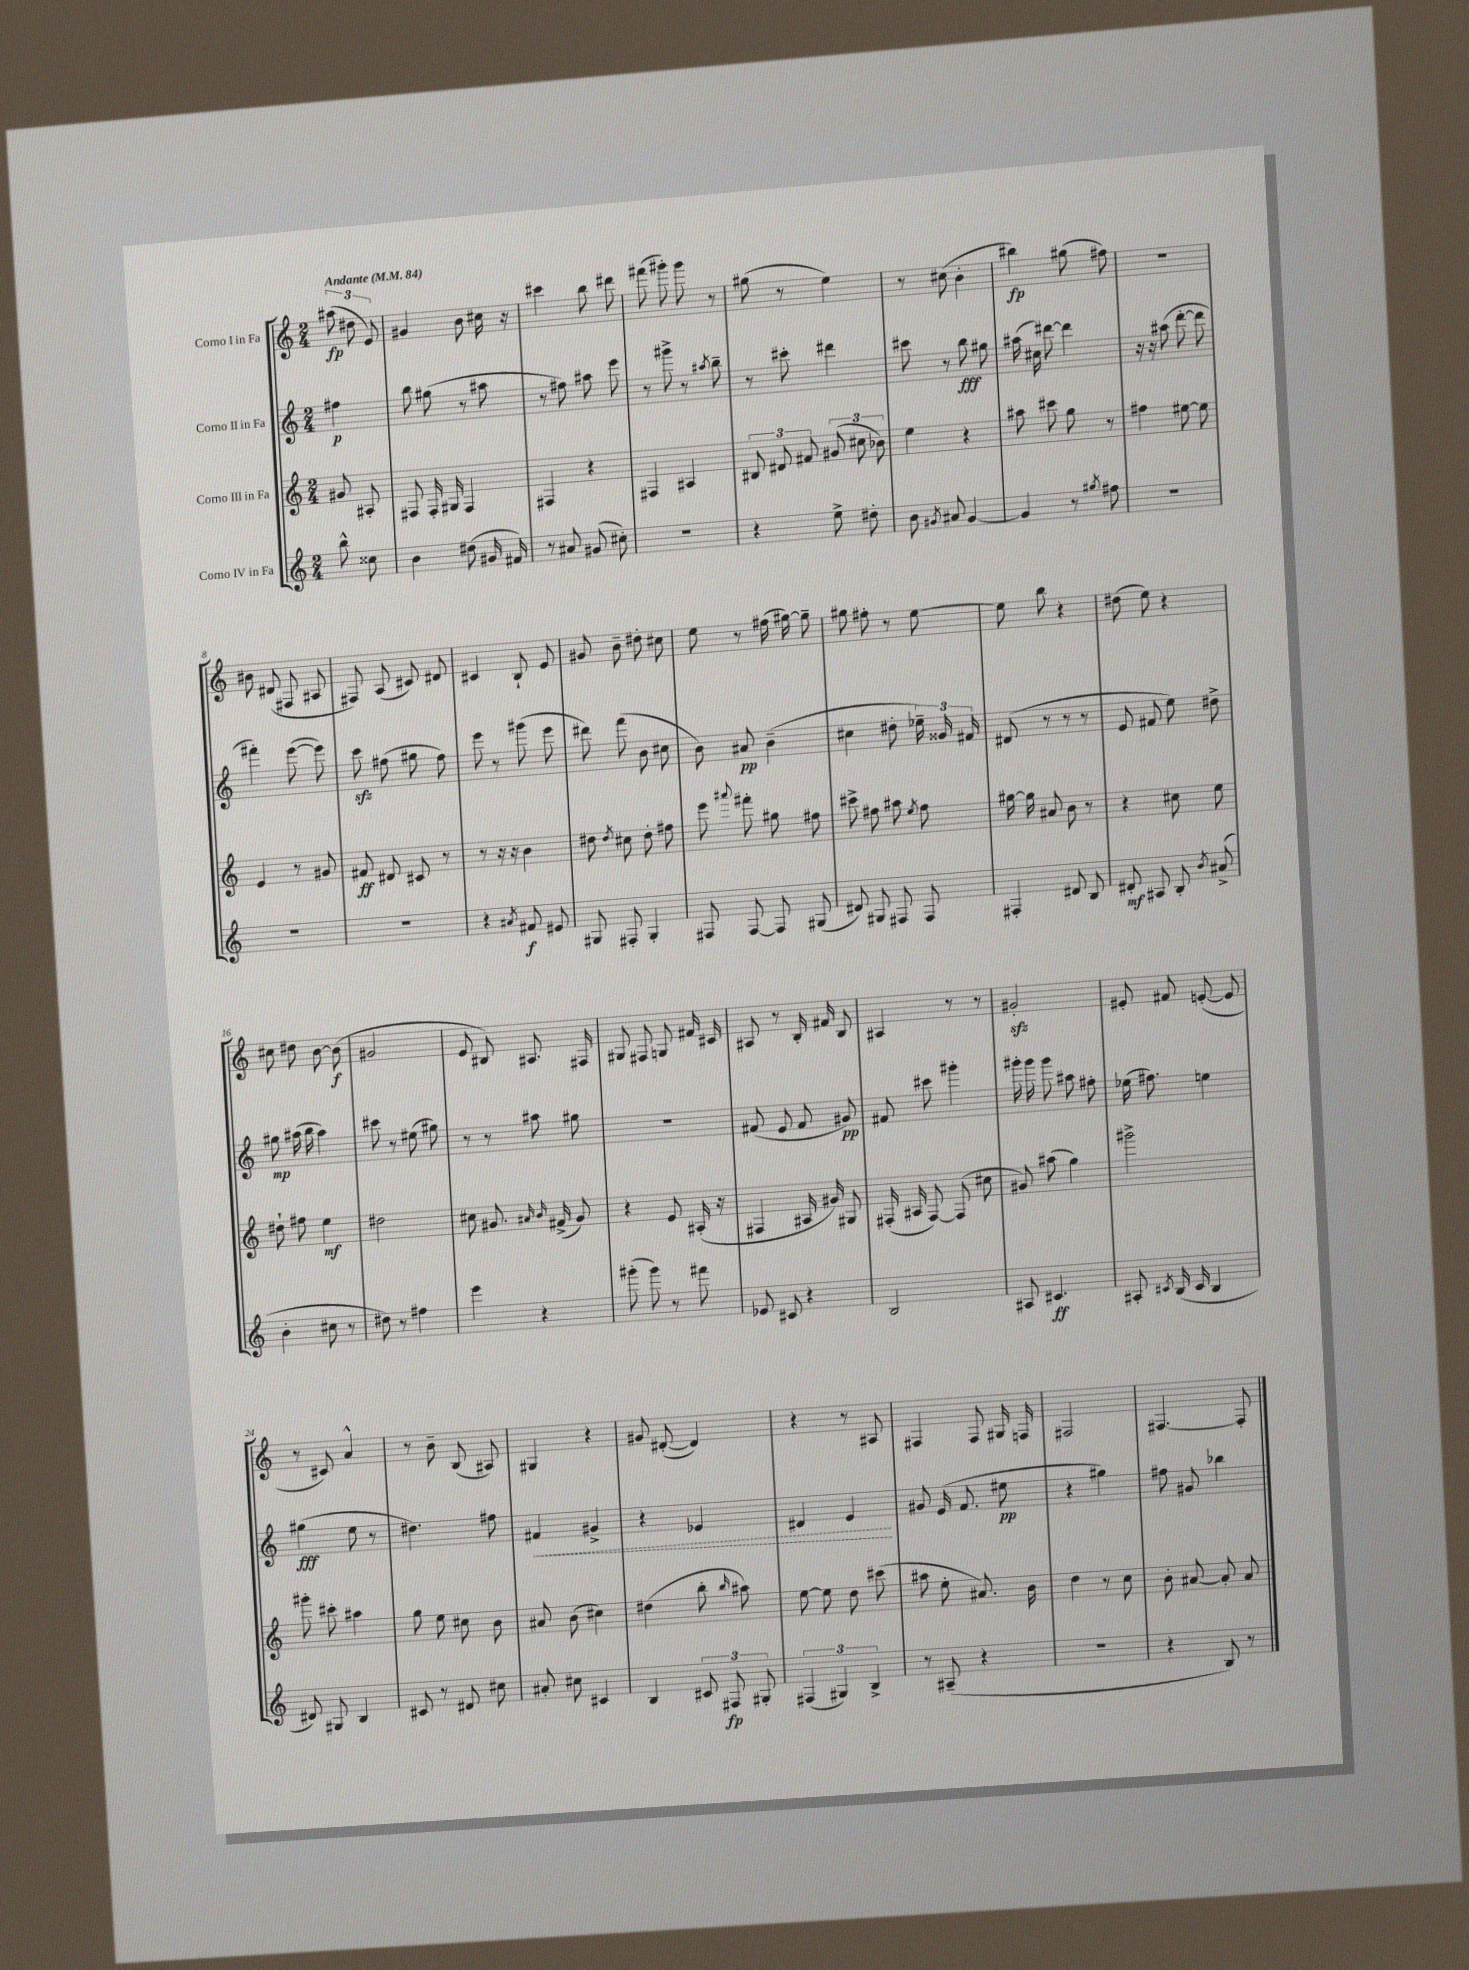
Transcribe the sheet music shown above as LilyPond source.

<<
\new StaffGroup <<
\new Staff = "s0" \with { instrumentName = "Corno I in Fa" } {
    \clef treble \key c \major \numericTimeSignature \time 2/4 \partial 4 \tempo "Andante" 4 = 84
    \autoBeamOff \tuplet 3/2 { ais''8\fp( dis''8 e'8) } |
    gis'4 b'8 cis''16 r16 |
    cis'''4 b''8 dis'''8 |
    fis'''8( gis'''8-.) gis'''8 r8 |
    gis''8( r8 e''4) |
    r8 cis''8( b'4-. |
    bis''4\fp) gis''8( fis''8) |
    r2 |
    bis'8 dis'8( fis8 ais8 |
    fis8) a8( cis'8) dis'8 |
    cis'4 b8-! e'8 |
    gis'8 b'8-- dis''8-. cis''8 |
    e''8 r8 fis''16( gis''16~) gis''8-- |
    gis''8 fis''8-. r8 e''8~ |
    e''8 b''8 r4 |
    dis''8( e''8) r4 |
    cis''8 dis''8 b'8~ b'8\f( |
    gis'2 |
    e'8 bis8) ais8. fis16 |
    gis8 fis8 g8 fis'16 cis'16 |
    ais8 r8 b16-. fis'16 b8 |
    ais4 r8 r8 |
    gis'2-.\sfz |
    eis'8-. fis'8 e'8~-.( e'8 |
    r8 cis'8) a'4-^ |
    r8 b'8-- b8( ais8) |
    gis4 r4 |
    gis'8 dis'8~-.( dis'4) |
    r4 r8 ais8 |
    fis4 fis8 gis16 f16 |
    fis2 |
    fis4.~ fis8-. \bar "|." |
}
\new Staff = "s1" \with { instrumentName = "Corno II in Fa" } {
    \clef treble \key c \major \numericTimeSignature \time 2/4 \partial 4
    \autoBeamOff fis''4\p |
    b''8 gis''8( r8 ais''8 |
    r8 fis''8) ais''8 e'''8 |
    r8 gis'''8-> r8 \acciaccatura { ais''8 } b''8-- |
    r8 cis'''8-. dis'''4 |
    cis'''8 r8 b''8\fff gis''8 |
    ais''16( cis''16) dis'''8~ dis'''4 |
    r16 r16 ais''8( d'''8~-. d'''8 |
    fis'''4-.) e'''8~( e'''8) |
    c'''8\sfz fis''8( gis''8 fis''8) |
    e'''8 r8 gis'''8( e'''8 |
    dis'''8) f'''8( b'8 cis''8 |
    b'8) ais'8\pp b'4--( |
    cis''4 dis''8-. \tuplet 3/2 { ees''16--) gisis'16 fis'16 } |
    dis'8( r8 r8 r8 |
    e'8 fis'8 e''8) dis''8-> |
    gis''8\mp ais''16( b''16 ais''4) |
    cis'''8 r8 eis''8( gis''8) |
    r8 r8 ais''8 gis''8 |
    R2 |
    fis'8( e'8 fis'8 gis'8\pp) |
    fis'8 cis'''8 gis'''4-. |
    gis'''16-. gis'''16 gis'''8 ais''8 fis''8-. |
    ees''16( fis''8.) e''4 |
    gis''4\fff( e''8 r8 |
    dis''4.) fis''8 |
    \once \override Hairpin.style = #'dashed-line fis'4\< gis'4-> |
    r4 ees'4 |
    dis'4 e'4\! |
    gis'8 e'16( f'8. eis''8\pp |
    r4 gis''4) |
    fis''8 gis'8 bes''4 \bar "|." |
}
\new Staff = "s2" \with { instrumentName = "Corno III in Fa" } {
    \clef treble \key c \major \numericTimeSignature \time 2/4 \partial 4
    \autoBeamOff gis'8 ais8-. |
    fis8 fis16-. gis16 fis4 |
    fis4 r4 |
    fis4 ais4 |
    \tuplet 3/2 { bis8 dis'8 fis'8 } \tuplet 3/2 { gis'8( cis''8 bes'8) } |
    e''4 r4 |
    ais''8 cis'''8 g''8 r8 |
    fis''4 eis''8~ eis''8 |
    e'4 r8 gis'8 |
    fis'8\ff dis'8 cis'8 r8 |
    r8 r16 r16 b'4 |
    dis''8 \acciaccatura { dis''8 } cis''8 dis''8-. fis''8 |
    e'''8 \appoggiatura { ais'''8 } fis'''8-. gis''8 fis''8 |
    cis'''8-> fis''8 ais''8 \acciaccatura { e''8 } fis''8 |
    gis''16~ gis''16 ais'8 b'8 r8 |
    r4 cis''8 e''8 |
    dis''8-! fis''8 e''4\mf |
    dis''2 |
    cis''8 gis'8. \grace { ais'16 b'16 } fis'16->( gis'8) |
    r4 e'8 ais16-.( r16 |
    fis4 ais16 gis'16) gis8 |
    fis16-.( ais16 fis8~) fis8( cis''8 |
    gis'8) ais''8( g''4) |
    gis'''2-> |
    gis'''8-. cis'''8-. ais''4 |
    g''8 e''8 cis''8 b'8 |
    ais'8 b'8( cis''4) |
    dis''4( b''8-. \grace { b''16 } ais''8) |
    e''8~ e''8 d''8 cis'''8( |
    ais''8 e''8-. ais'8.) b'16 |
    d''4 r8 c''8 |
    b'8-. ais'8~ ais'8-. ais'8 \bar "|." |
}
\new Staff = "s3" \with { instrumentName = "Corno IV in Fa" } {
    \clef treble \key c \major \numericTimeSignature \time 2/4 \partial 4
    \autoBeamOff b''8-^ cisis''8 |
    b'4 dis''8( gis'16 fis'16) |
    r8 ais'8 gis'8( cis''8-.) |
    r2 |
    r4 e''8-> dis''8-. |
    b'8 \acciaccatura { gis'8 } ais'8 gis'4~ |
    gis'4 r8 \acciaccatura { gis''8 } fis''8 |
    R2 |
    R2 |
    R2 |
    r4 \acciaccatura { ais'8 } fis'8\f eis'8 |
    gis8 fis8-. gis4-. |
    fis8 fis8~ fis8 gis8( |
    dis'8) gis8 fis8 fis8 |
    fis4-. dis'8 b8 |
    dis'8-.\mf ais8 b8-. \acciaccatura { b'8 } ais'8->( |
    b'4-. cis''8 r8 |
    dis''8) r8 fis''4 |
    e'''4 r4 |
    gis'''8-.( gis'''8) r8 fis'''8 |
    ees'8 cis'8 r4 |
    b2 |
    ais8 cis'4.\ff |
    ais8-. \acciaccatura { cis'8 } b16( cis'16 b4 |
    dis'8) gis8 b4 |
    cis'8 r8 dis'8 cis''8 |
    ais'8-. cis''8 cis'4 |
    b4 \tuplet 3/2 { cis'8 fis8\fp gis8-. } |
    \tuplet 3/2 { fis4( gis4) b4-> } |
    r8 ais8--( r4 |
    R2 |
    r4 b8) r8 \bar "|." |
}
>>
>>
